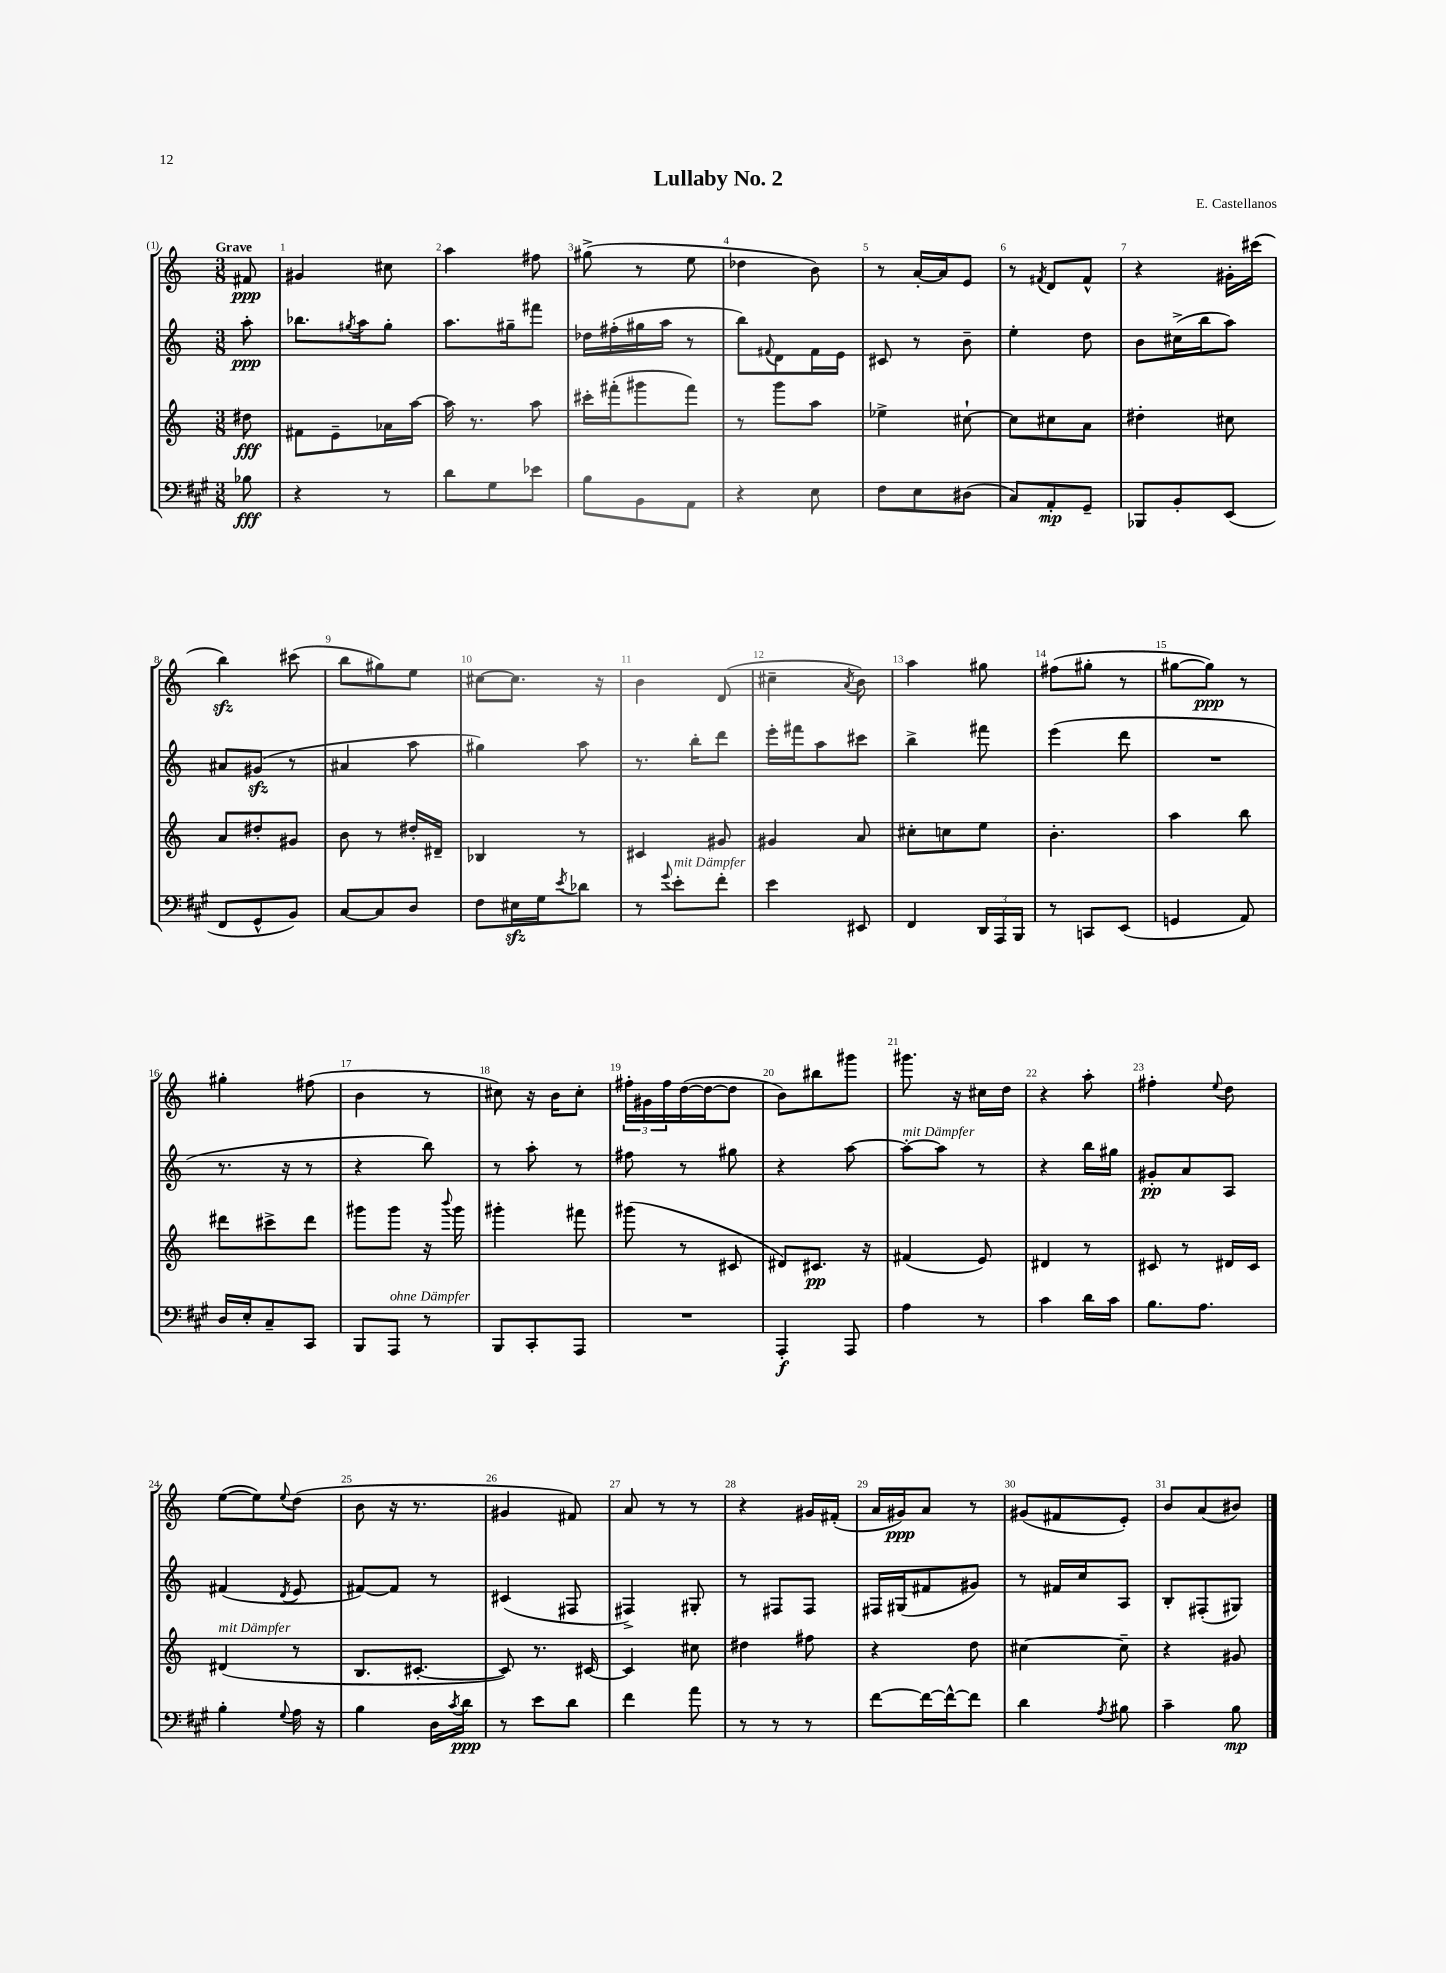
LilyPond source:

\header { title = "Lullaby No. 2" composer = "E. Castellanos" }
<<
\new StaffGroup <<
\new Staff = "s0" {
    \clef treble \key c \major \numericTimeSignature \time 3/8 \partial 8 \tempo "Grave"
    fis'8\ppp |
    gis'4 cis''8 |
    a''4 fis''8 |
    gis''8->( r8 e''8 |
    des''4 b'8) |
    r8 a'16~-. a'16 e'8 |
    r8 \acciaccatura { fis'8 } d'8 fis'8-^ |
    r4 gis'16-. cis'''16( |
    b''4\sfz) cis'''8( |
    b''8 gis''8) e''8 |
    cis''8~ cis''8. r16 |
    b'4 d'8( |
    cis''4-- \acciaccatura { a'8 } b'8) |
    a''4 gis''8 |
    fis''8( gis''8-. r8 |
    gis''8~ gis''8\ppp) r8 |
    gis''4-. fis''8( |
    b'4 r8 |
    cis''8) r16 b'16 cis''8-. |
    \tuplet 3/2 { fis''16-. gis'16 fis''16 } d''16~( d''16~ d''8 |
    b'8) bis''8 gis'''8 |
    gis'''8. r16 cis''16 d''16 |
    r4 a''8-. |
    fis''4-. \appoggiatura { e''8 } d''8 |
    e''8~( e''8) \appoggiatura { e''8 } d''8( |
    b'8 r16 r8. |
    gis'4 fis'8) |
    a'8 r8 r8 |
    r4 gis'16 fis'16-.( |
    a'16 gis'16\ppp) a'8 r8 |
    gis'8( fis'8 e'8-.) |
    b'8 a'8( bis'8) \bar "|." |
}
\new Staff = "s1" {
    \clef treble \key c \major \numericTimeSignature \time 3/8 \partial 8
    a''8-.\ppp |
    bes''8. \acciaccatura { gis''8 } a''16 gis''8-. |
    a''8. gis''16-- fis'''8 |
    des''16 fis''16-.( gis''16 a''16 r8 |
    b''8) \appoggiatura { fis'8 } d'8 fis'16 e'16 |
    cis'8 r8 b'8-- |
    e''4-. d''8 |
    b'8 cis''16->( b''16 a''8) |
    ais'8 gis'8\sfz( r8 |
    ais'4 a''8 |
    gis''4) a''8 |
    r8. b''16-. d'''8 |
    e'''16-. fis'''16 a''8 cis'''8 |
    b''4-> fis'''8 |
    e'''4( d'''8 |
    R4. |
    r8. r16 r8 |
    r4 b''8) |
    r8 a''8-. r8 |
    fis''8 r8 gis''8 |
    r4 a''8~ |
    a''8~-.^\markup { \italic "mit Dämpfer" } a''8 r8 |
    r4 b''16 gis''16 |
    gis'8-.\pp a'8 a8 |
    fis'4( \acciaccatura { d'8 } e'8 |
    fis'8~) fis'8 r8 |
    cis'4( fis8 |
    fis4->) gis8-. |
    r8 fis8 fis8 |
    fis16 gis16( fis'8 gis'8) |
    r8 fis'16 c''16 a8 |
    b8-. fis8-.( gis8) \bar "|." |
}
\new Staff = "s2" {
    \clef treble \key c \major \numericTimeSignature \time 3/8 \partial 8
    dis''8\fff |
    fis'8 e'8-- aes'16 a''16~ |
    a''16 r8. a''8 |
    cis'''16-. fis'''16-.( gis'''8 fis'''8) |
    r8 g'''8 a''8 |
    ees''4-> cis''8~-! |
    cis''8 cis''8 a'8 |
    dis''4-. cis''8 |
    a'8 dis''8-. gis'8 |
    b'8 r8 dis''16-. dis'16-- |
    bes4 r8 |
    cis'4 gis'8 |
    gis'4 a'8 |
    cis''8-. c''8 e''8 |
    b'4.-. |
    a''4 b''8 |
    dis'''8 cis'''8-> dis'''8 |
    gis'''8 gis'''8 r16 \appoggiatura { b'''8 } gis'''16 |
    gis'''4-. fis'''8 |
    gis'''8( r8 cis'8 |
    dis'8) cis'8.\pp r16 |
    fis'4( e'8) |
    dis'4 r8 |
    cis'8 r8 dis'16 cis'16 |
    dis'4^\markup { \italic "mit Dämpfer" }( r8 |
    b8. cis'8.~-. |
    cis'8) r8. cis'16~ |
    cis'4 cis''8 |
    dis''4 fis''8 |
    r4 d''8 |
    cis''4~ cis''8-- |
    r4 gis'8 \bar "|." |
}
\new Staff = "s3" {
    \clef bass \key a \major \numericTimeSignature \time 3/8 \partial 8
    bes8\fff |
    r4 r8 |
    d'8 gis8 ees'8 |
    b8 b,8 a,8 |
    r4 e8 |
    fis8 e8 dis8( |
    cis8) a,8-.\mp gis,8-- |
    bes,,8 b,8-. e,8( |
    fis,8 gis,8-^ b,8) |
    cis8~ cis8 d8 |
    fis8 eis16\sfz gis16 \acciaccatura { e'8 } des'8 |
    r8 \appoggiatura { gis'8 } e'8-.^\markup { \italic "mit Dämpfer" } fis'8-. |
    e'4 eis,8 |
    fis,4 \tuplet 3/2 { d,16 a,,16 b,,16 } |
    r8 c,8 e,8( |
    g,4 a,8) |
    d16 e16-. cis8-- cis,8 |
    b,,8 a,,8^\markup { \italic "ohne Dämpfer" } r8 |
    b,,8 cis,8-. a,,8 |
    R4. |
    a,,4-.\f a,,8 |
    a4 r8 |
    cis'4 d'16 cis'16 |
    b8. a8. |
    b4-. \appoggiatura { gis8 } a16 r16 |
    b4 d16 \acciaccatura { cis'8 } d'16\ppp |
    r8 e'8 d'8 |
    fis'4 a'8 |
    r8 r8 r8 |
    fis'8~ fis'16~ fis'16~-^ fis'8 |
    d'4 \acciaccatura { a8 } bis8 |
    cis'4-- b8\mp \bar "|." |
}
>>
>>
\layout { \context { \Score \override BarNumber.break-visibility = ##(#f #t #t) barNumberVisibility = #all-bar-numbers-visible } }
